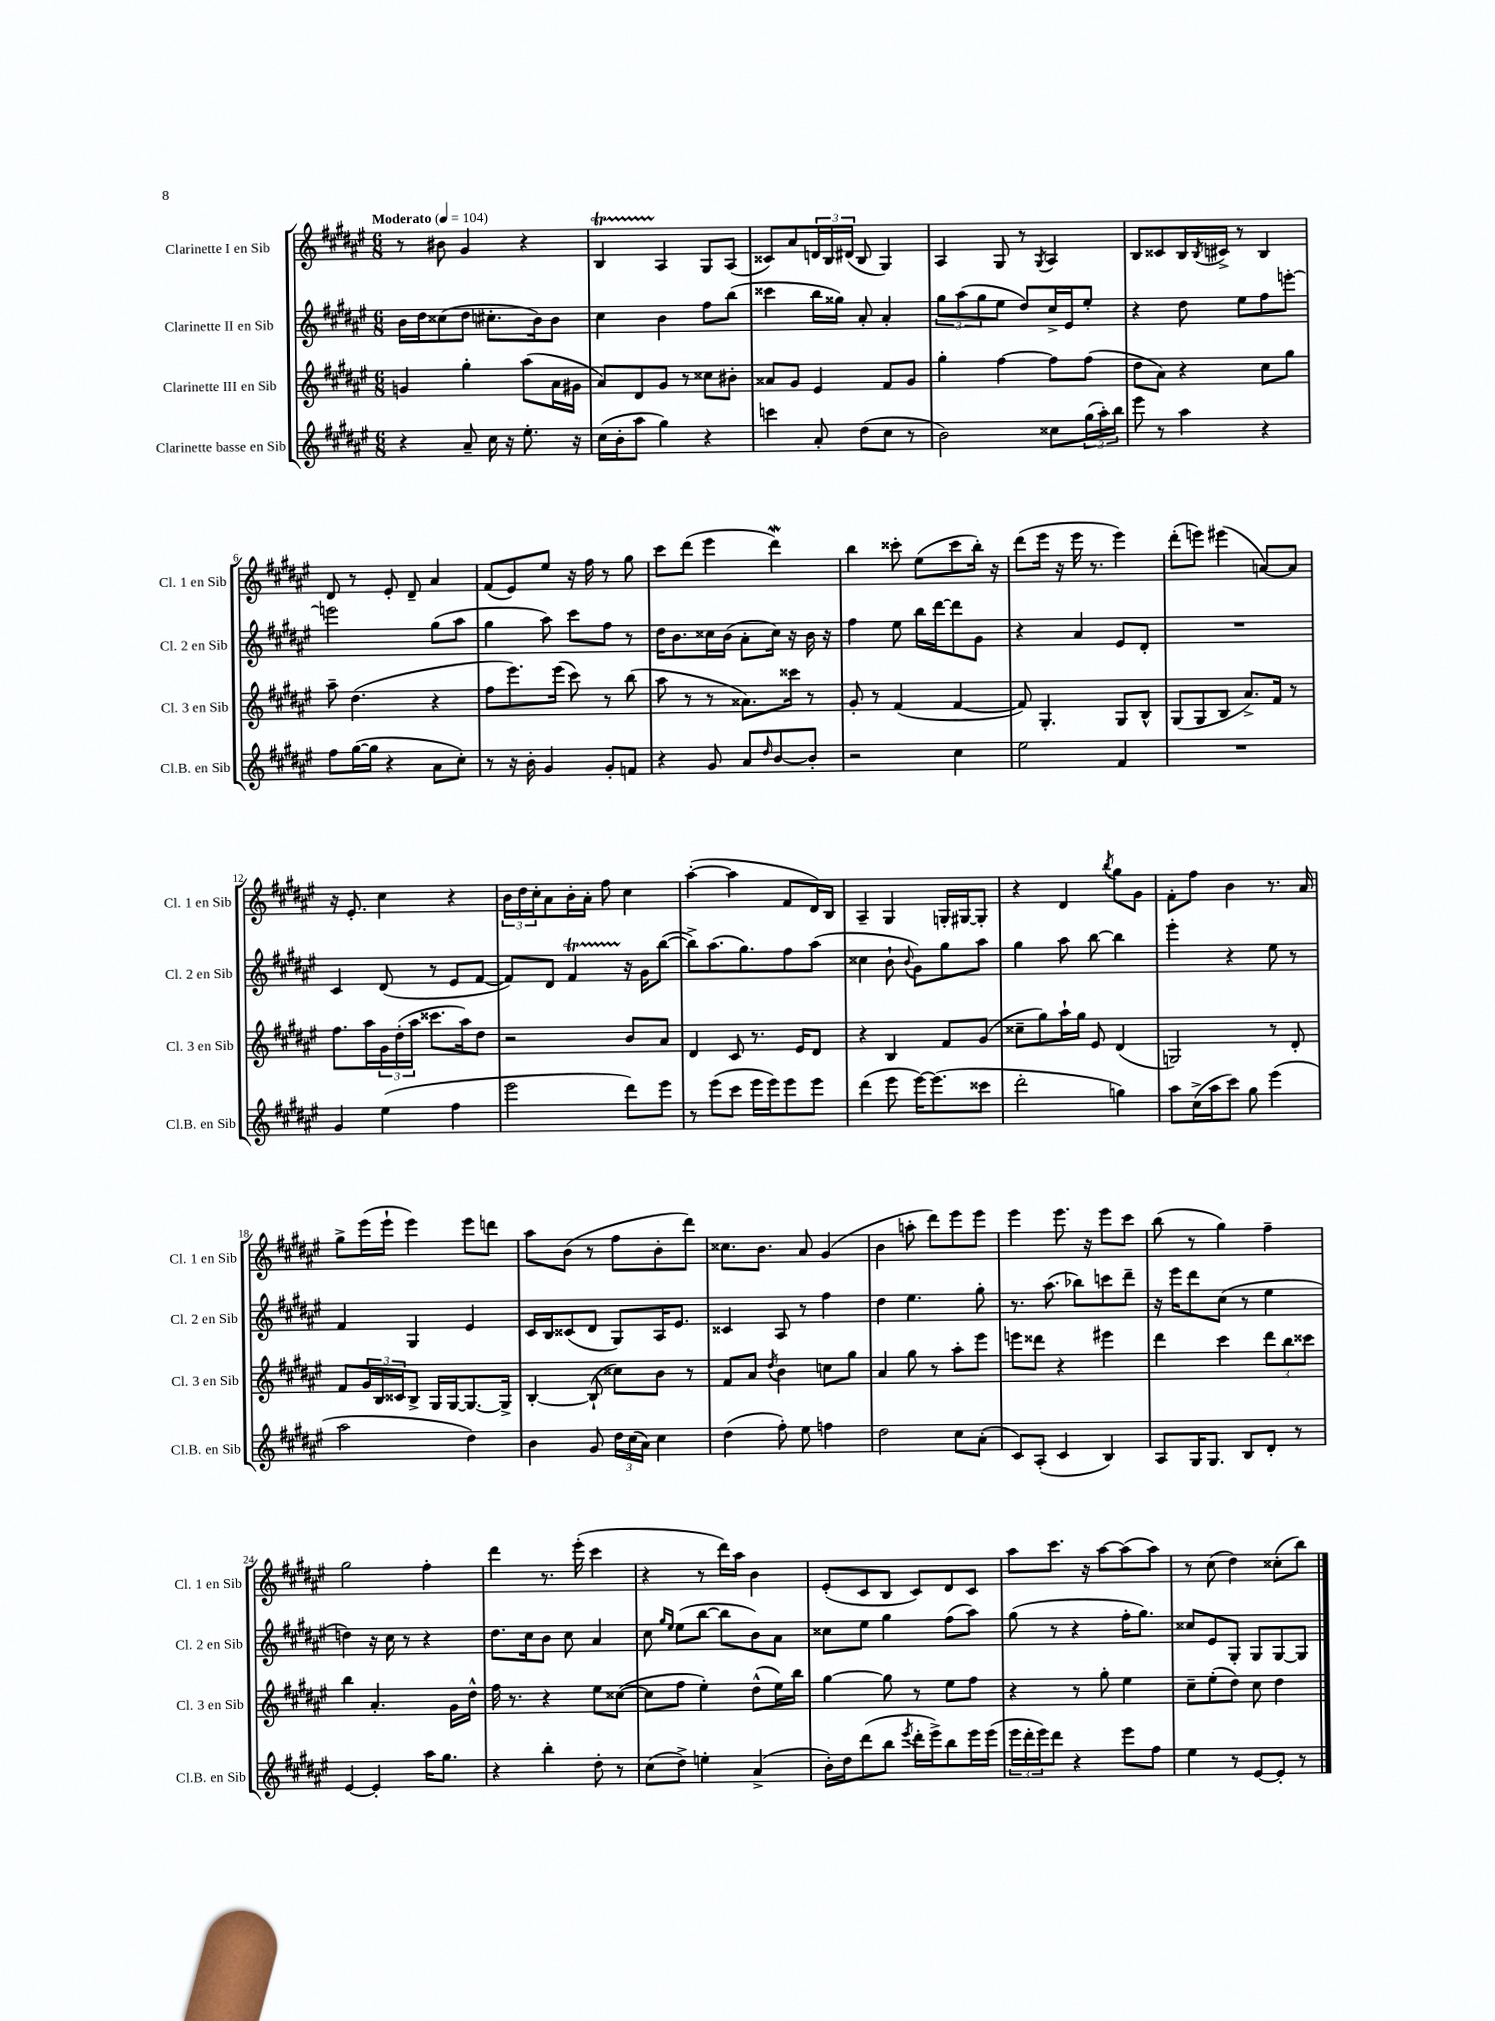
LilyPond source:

<<
\new StaffGroup <<
\new Staff = "s0" \with { instrumentName = "Clarinette I en Sib" shortInstrumentName = "Cl. 1 en Sib" } {
    \clef treble \key fis \major \numericTimeSignature \time 6/8 \tempo "Moderato" 4 = 104
    r8 bis'8 gis'4 r4 |
    b4\startTrillSpan ais4\stopTrillSpan gis8 ais8( |
    cisis'8) ais'8 \tuplet 3/2 { d'16 b16 dis'16( } b8 gis4) |
    ais4 gis8 r8 \acciaccatura { gis8 } ais4 |
    b8 cisis'8 b16 \acciaccatura { b8 } cis'16-> r8 b4 |
    dis'8 r8 eis'8-. dis'8-- ais'4 |
    fis'8( eis'8) eis''8 r16 fis''16 r8 gis''8 |
    cis'''8 dis'''8( eis'''4 dis'''4\mordent) |
    b''4 cisis'''8-. eis''8( cisis'''8 b''16-.) r16 |
    dis'''8( eis'''16 r16 eis'''16 r8. eis'''4) |
    dis'''8-.( e'''8) eis'''4( a'8~) a'8 |
    r16 eis'8.-. cis''4 r4 |
    \tuplet 3/2 { b'16 dis''16 cis''16-. } ais'8 b'16-. ais'16-. fis''8 cis''4 |
    ais''4~-.( ais''4 fis'8 dis'16) b16 |
    ais4-- gis4 g16-. gis16~ gis8-. |
    r4 dis'4 \acciaccatura { b''8 } gis''8 gis'8 |
    fis'8-. fis''8 b'4 r8. ais'16 |
    gis''8-> eis'''16( eis'''16-! eis'''4) eis'''8 d'''8 |
    ais''8 b'8( r8 fis''8 b'8-. dis'''8) |
    cisis''8. b'8. ais'8 gis'4( |
    b'4 a''8-. dis'''8) eis'''8 eis'''8 |
    eis'''4 eis'''8. r16 eis'''8 cis'''8 |
    b''8( r8 gis''4) fis''4-- |
    gis''2 fis''4-. |
    dis'''4 r8. eis'''16-.( cis'''4 |
    r4 r8 dis'''16) ais''16 b'4 |
    eis'8-.( cis'8 b8 cis'8) dis'8 cis'8 |
    ais''8 cis'''8. r16 ais''8~ ais''8( ais''8) |
    r8 cis''8( dis''4) cisis''8-.( b''8) \bar "|." |
}
\new Staff = "s1" \with { instrumentName = "Clarinette II en Sib" shortInstrumentName = "Cl. 2 en Sib" } {
    \clef treble \key fis \major \numericTimeSignature \time 6/8
    b'16 dis''16 cisis''8( dis''8 cis''8.-. b'16) b'8 |
    cis''4 b'4 fis''8 b''8( |
    cisis'''4 b''16 gisis''16) ais'8-. ais'4-. |
    \tuplet 3/2 { gis''8 ais''8( gis''8 } eis''8 dis''8) cis''16-> eis'16 eis''8-. |
    r4 dis''8 eis''8 fis''8 e'''8~-. |
    e'''2 gis''8( ais''8 |
    gis''4 ais''8) cis'''8 fis''8 r8 |
    dis''16 b'8. cisis''16 b'16( ais'8-. cisis''16) r16 b'16 r16 |
    fis''4 eis''8 b''16 dis'''16~ dis'''8 gis'8 |
    r4 ais'4 eis'8 dis'8-. |
    R2. |
    cis'4 dis'8( r8 eis'8 fis'8~ |
    fis'8) dis'8 fis'4\startTrillSpan r16\stopTrillSpan gis'16 b''8~( |
    b''8->) ais''8.( gis''8.) fis''8 ais''8( |
    cisis''4 b'8-! \appoggiatura { b'8 } gis'8) gis''8 ais''8 |
    gis''4 ais''8 b''8~ b''4 |
    eis'''4-. r4 eis''8 r8 |
    fis'4 gis4 eis'4 |
    cis'16 b16 cisis'8( dis'8 gis8) ais16 eis'8. |
    cisis'4 ais8 r8 fis''4 |
    dis''4 eis''4. gis''8-. |
    r8. ais''8.( bes''8) c'''8 dis'''8-- |
    r16 eis'''16 dis'''8 cis''8( r8 eis''4 |
    d''4) r16 cis''16 r8 r4 |
    dis''8. cis''16 b'8 cis''8 ais'4 |
    cis''8 \grace { gis''16 eis''16 } eis''8( b''8~ b''8 b'8) ais'8 |
    cisis''8 eis''8 gis''4 fis''8( ais''8) |
    gis''8( r8 r4 fis''16-. gis''8.) |
    cisis''8 eis'8 gis8-. gis8 gis8~ gis8 \bar "|." |
}
\new Staff = "s2" \with { instrumentName = "Clarinette III en Sib" shortInstrumentName = "Cl. 3 en Sib" } {
    \clef treble \key fis \major \numericTimeSignature \time 6/8
    g'4 gis''4-. ais''8( ais'16 gis'16 |
    ais'8) dis'8 gis'8 r8 cisis''8 bis'8-. |
    aisis'8 gis'8 eis'4 fis'8 gis'8 |
    gis''4-. fis''4~ fis''8 fis''8( |
    dis''8 ais'8) r4 cis''8 gis''8 |
    ais''8-- dis''4.( r4 |
    fis''8 eis'''8.) eis'''16( cis'''8) r8 b''8( |
    ais''8 r8 r8 aisis'8.) cisis'''16 r8 |
    gis'8-. r8 fis'4( fis'4~ |
    fis'8) gis4.-. gis8 b8-^ |
    gis8( gis8 b8 ais'8.->) fis'16 r8 |
    fis''8. ais''16 \tuplet 3/2 { gis'16 dis''16-.( ais''16 } cisis'''8. ais''16) dis''8 |
    r2 b'8 ais'8 |
    dis'4 cis'8 r8. eis'16 dis'8 |
    r4 b4 fis'8 gis'8( |
    cisis''8-- gis''8) ais''16-! gis''16 eis'8 dis'4( |
    g2) r8 dis'8-. |
    fis'8 \tuplet 3/2 { gis'16 b16 cisis'16 } b8-> gis16 gis16~ gis8.~ gis16-> |
    b4~-. b8-!( cisis''8) b'8 r8 |
    fis'8 ais'8 \acciaccatura { dis''8 } b'4 c''8 gis''8 |
    ais'4 gis''8 r8 ais''8-. eis'''8 |
    e'''8 disis'''8 r4 eis'''4 |
    dis'''4 cis'''4 \tuplet 3/2 { dis'''8 b''8 cisis'''8 } |
    b''4 ais'4.-. gis'16 dis''16-^ |
    fis''16 r8. r4 eis''8 cisis''8~( |
    cisis''8 fis''8 eis''4-.) dis''8-^( eis''16) b''16 |
    gis''4~ gis''8 r8 eis''8 fis''8 |
    r4 r8 gis''8-. eis''4 |
    cis''8-- eis''8-.( dis''8) cis''8 dis''4 \bar "|." |
}
\new Staff = "s3" \with { instrumentName = "Clarinette basse en Sib" shortInstrumentName = "Cl.B. en Sib" } {
    \clef treble \key fis \major \numericTimeSignature \time 6/8
    r4 ais'8-- cis''16 r16 eis''8.-. r16 |
    cis''16( b'16-. ais''8 gis''4) r4 |
    c'''4 ais'8-. dis''8( cis''8 r8 |
    b'2) cisis''8 \tuplet 3/2 { gis''16( ais''16-.) b''16 } |
    eis'''8 r8 ais''4 r4 |
    fis''8 gis''16~( gis''16 r4 ais'8 cis''8-.) |
    r8 r16 b'16-. gis'4 gis'8-. f'8 |
    r4 gis'8 ais'8 \grace { dis''16 } b'8~ b'8-. |
    r2 cis''4 |
    eis''2 fis'4 |
    R2. |
    gis'4 eis''4( fis''4 |
    eis'''2 dis'''8) eis'''8 |
    r8 eis'''8( cis'''8 eis'''16 eis'''16) eis'''8 eis'''8 |
    dis'''4( eis'''8 eis'''16~) eis'''8.( cisis'''8 |
    dis'''2-. g''4) |
    ais''8 cis''16->( ais''16 cis'''8) gis''8 eis'''4( |
    ais''2 dis''4) |
    b'4 gis'8 \tuplet 3/2 { dis''16 cis''16( ais'16) } cis''4 |
    dis''4( fis''8-.) eis''8 f''4 |
    dis''2 cis''8 ais'8-.( |
    cis'8) ais8-.( cis'4 b4) |
    ais8 gis16 gis8. b8 dis'8-. r8 |
    eis'4~ eis'4-. ais''16 gis''8. |
    r4 b''4-. dis''8-. r8 |
    cis''8( dis''8->) e''4-. ais'4->( |
    b'16-.) dis''16 dis'''8( b''8 \acciaccatura { eis'''8 } dis'''16-. eis'''16->) b''8 eis'''16 eis'''16( |
    \tuplet 3/2 { eis'''16 dis'''16-. eis'''16) } dis'''8 r4 eis'''8 fis''8 |
    eis''4 r8 eis'8~ eis'8-. r8 \bar "|." |
}
>>
>>
